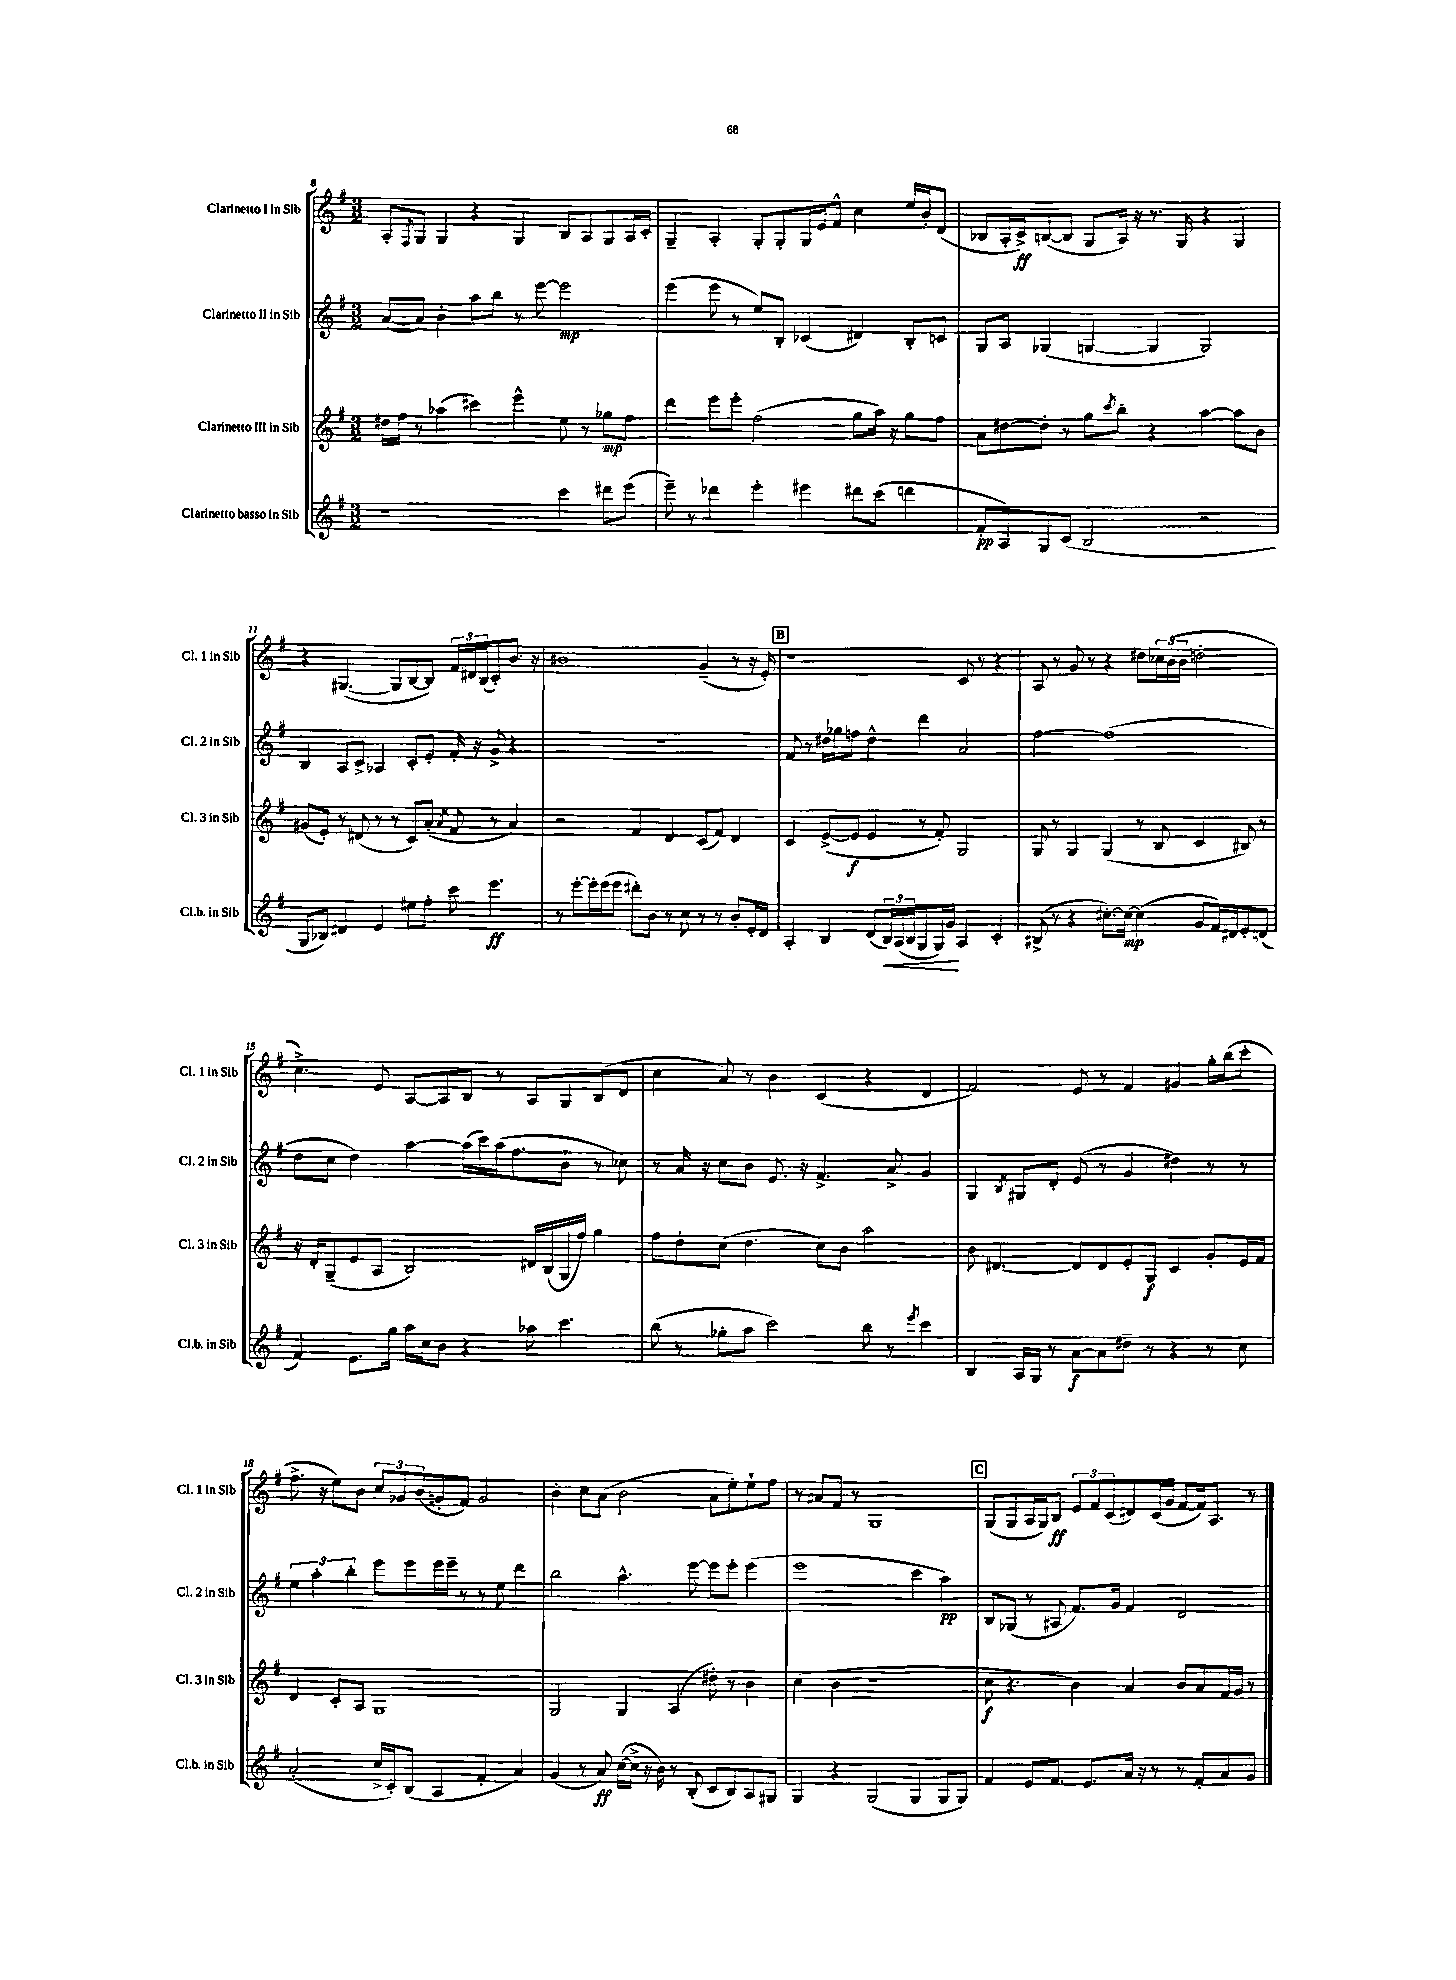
<<
\new StaffGroup <<
\new Staff = "s0" \with { instrumentName = "Clarinetto I in Sib" shortInstrumentName = "Cl. 1 in Sib" } {
    \clef treble \key g \major \numericTimeSignature \time 3/2
    a8-. \acciaccatura { fis8 } g8 g4 r4 g4 b8 a8 g8 a16 c'16-. |
    g4-- a4-. g8-. g8-. g16 e'16 fis'8-^ c''4 e''16 b'16-. d'8( |
    bes8 a16-. c'16->\ff) b8~( b8 g8 a16) r16 r8. g16 r4 g4 |
    r4 gis4.~( gis8 b8~ b8) \tuplet 3/2 { fis'16 dis'16 b16( } c'8-.) b'8. r16 |
    bis'1 g'4--( r8 r16 e'16-.) |
    \mark \markup { \box "B" } r1 c'8 r8 r4 |
    a8 r8 g'8 r8 r4 dis''8 \tuplet 3/2 { ces''16 b'16( b'16 } d''2-. |
    c''4.->) e'8 a8~ a8 b8 r8 a8 g8 b8( d'8 |
    c''4 a'8) r8 b'4 c'4( r4 d'4 |
    fis'2) e'8 r8 fis'4 gis'4 g''16-. b''16( c'''8-. |
    fis''8.-> r16 e''8) b'8 \tuplet 3/2 { c''8 ges'8 b'8( } g'8-. fis'8) g'2 |
    b'4-. c''8 a'8( b'2 a'8 e''8-.) e''8-! fis''8 |
    r8 ais'8 fis'8 r8 g1 |
    \mark \markup { \box "C" } g8( g8 a16 g16) b8\ff \tuplet 3/2 { e'8 fis'8 c'8( } dis'8) c'16( g'16 fis'8~ fis'16) a8. r8 \bar "|." |
}
\new Staff = "s1" \with { instrumentName = "Clarinetto II in Sib" shortInstrumentName = "Cl. 2 in Sib" } {
    \clef treble \key g \major \numericTimeSignature \time 3/2
    a'8~( a'8) b'4-. a''8 b''8 r8 e'''8~ e'''2\mp |
    e'''4( e'''8 r8 e''8) b8-. ces'4( dis'4) b8-. c'8 |
    g8 a8 ges4( g4~ g4 g2) |
    b4 a8 c'8-> aes4 c'8-. e'8-. fis'16-. r16 g'8-> r4 |
    R1. |
    \mark \markup { \box "B" } fis'8 r8 dis''16 ges''16 f''8 dis''4-^ d'''4 a'2 |
    fis''2~ fis''1( |
    d''8 c''8 d''4) a''4~ a''16( c'''16) a''16( fis''8. b'8-! r8 ces''8) |
    r8 a'16 r16 c''8 b'8 e'8. r16 fis'4.-> a'8-> g'4 |
    g4 \acciaccatura { b8 } gis8 d'8-. e'8( r8 g'4 dis''4) r8 r8 |
    \tuplet 3/2 { e''4 a''4-. b''4-. } e'''8 e'''8 e'''16 e'''16-- r8 r8 e''8 d'''4 |
    b''2 a''4.-^ e'''8~ e'''8 e'''8-. e'''4( |
    e'''1 c'''4 a''4\pp) |
    \mark \markup { \box "C" } b8 ges8( r8 ais8 fis'8.) g'16 fis'4 d'2 \bar "|." |
}
\new Staff = "s2" \with { instrumentName = "Clarinetto III in Sib" shortInstrumentName = "Cl. 3 in Sib" } {
    \clef treble \key g \major \numericTimeSignature \time 3/2
    dis''16 fis''16 r8 aes''4( cis'''4) e'''4-^ e''8 r8 ges''8\mp fis''8 |
    d'''4 e'''8 e'''8-. fis''2( g''8 a''16) r16 g''8 fis''8 |
    a'8 dis''8~ dis''8-. r8 g''8 \acciaccatura { c'''8 } b''8-. r4 a''4~ a''8 b'8 |
    gis'8( e'8-.) r8 dis'8( r8 r8 c'8) a'8-.( \acciaccatura { a'8 } fis'8 r8 a'4) |
    r2 fis'4 d'4 c'8( fis'8) d'4 |
    \mark \markup { \box "B" } c'4 e'8~->( e'8\f e'4 r8 fis'8-.) g2 |
    g8 r8 g4 g4( r8 b8 c'4 bis8) r8 |
    r16 d'16-. g8--( e'8 a8 b2) dis'16 b16( g16 fis''16) g''4 |
    fis''8 d''8-. c''8( d''4. c''8) b'8 a''2 |
    b'8 dis'4.~ dis'8 dis'8 e'8-. g8\f c'4 g'8-. e'16 fis'16 |
    d'4 c'8-. a8 g1 |
    g2 g4 a4( dis''8-.) r8 b'4 |
    c''4( b'4 r1 |
    \mark \markup { \box "C" } c''8\f r4. b'4) a'4 b'8 a'8 fis'16 g'16 r8 \bar "|." |
}
\new Staff = "s3" \with { instrumentName = "Clarinetto basso in Sib" shortInstrumentName = "Cl.b. in Sib" } {
    \clef treble \key g \major \numericTimeSignature \time 3/2
    r1 c'''4 dis'''8 e'''8( |
    e'''8--) r8 des'''4 e'''4-. eis'''4 dis'''8 c'''8( d'''4 |
    fis'8-.\pp a8) g8 c'8( b2 r2 |
    g8 bes8) dis'4 e'4 eis''8 fis''8-. c'''8 e'''4.\ff |
    r8 e'''8~-. e'''16-. e'''16( e'''8 dis'''8-.) b'8 r8 c''8 r8 r8 b'8-. e'16-. d'16 |
    \mark \markup { \box "B" } a4-. b4 d'8( \tuplet 3/2 { b16\<) a16( b16 } g8 g16) g'16\! a4 c'4-. |
    bis8->( r8 r4 cis''8.~-.) cis''16~\mp cis''4( g'8 fis'16) dis'16 e'8-. d'8( |
    fis'4) e'8. g''16 a''16 c''16 b'8 r4 aes''8 c'''4. |
    b''8( r8 ges''8-. a''8 c'''2) b''8 r8 \acciaccatura { e'''8 } c'''4 |
    b4 a16 g16 r8 a'8~\f a'8 dis''8-- r8 r4 r8 c''8 |
    a'2-.( c''16-> c'16-.) b8( a4 fis'4-. a'4) |
    g'4( r8 a'8\ff) c''16~( c''16-> r16 b'16) r8 b8-.( c'8 b8) a8 gis8 |
    g4 r4 g2( g4 g8 g8) |
    \mark \markup { \box "C" } fis'4 e'8 fis'8. e'8. a'16 r16 r8 r8 fis'8-. a'8 g'8 \bar "|." |
}
>>
>>
\layout { \context { \Score currentBarNumber = #8 } }
